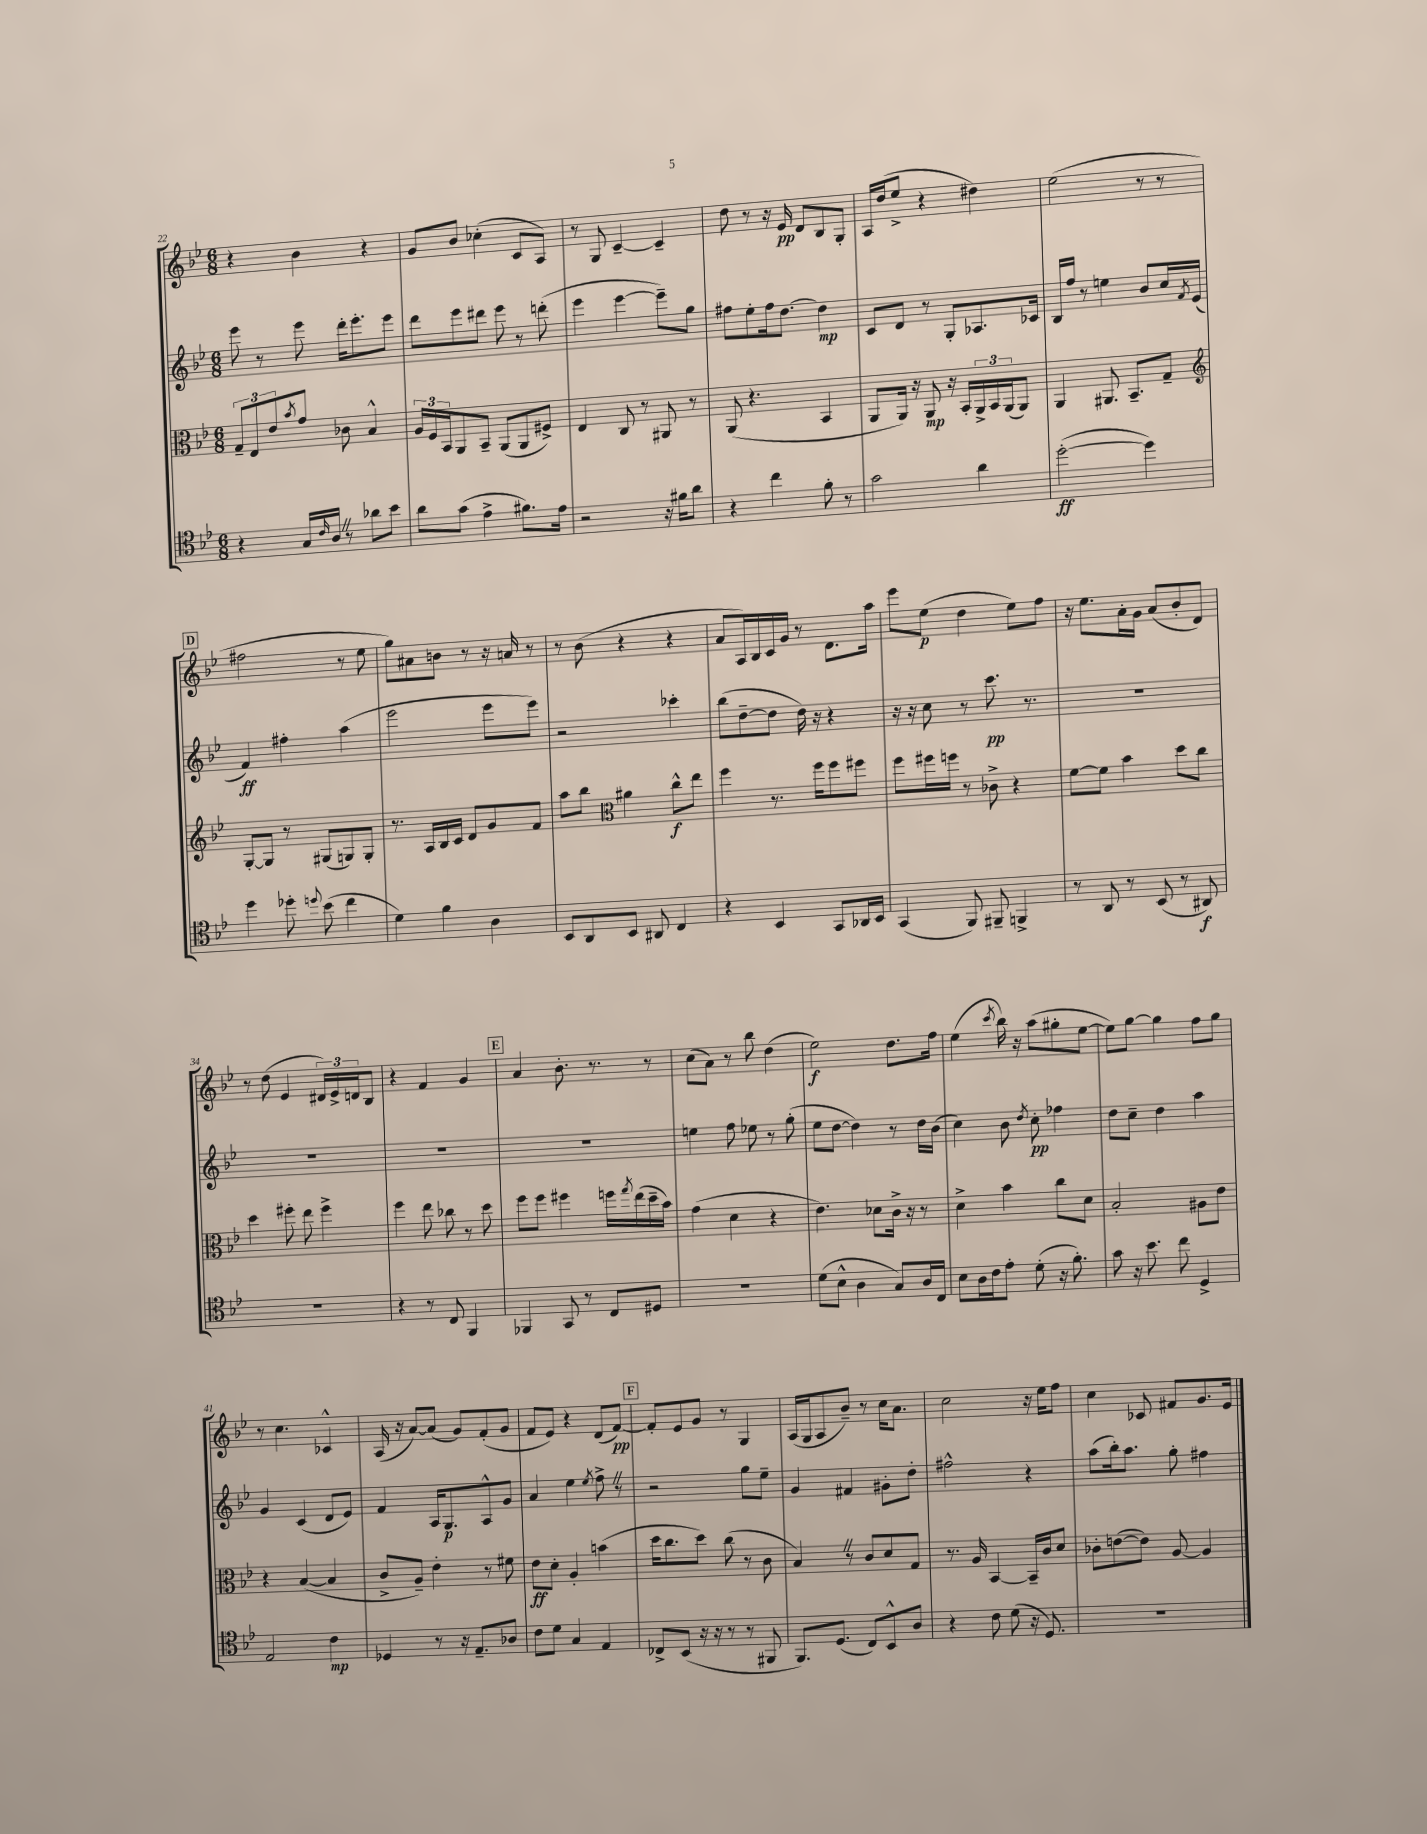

**kern	**kern	**kern	**kern
*staff4	*staff3	*staff2	*staff1
*clefC4	*clefC3	*clefG2	*clefG2
*k[b-e-]	*k[b-e-]	*k[b-e-]	*k[b-e-]
*M6/8	*M6/8	*M6/8	*M6/8
4r	12G~/L	8eee-\	4r
.	12E-/	.	.
.	.	8r	.
.	12e-/	.	.
.	8qb-/	.	.
16G/LL	8g/J	8eee-\	4b-\
16qqc/	.	.	.
16A/JJ	.	.	.
8r	8c-\	16ddd'\LK	.
.	.	8.eee-'\	.
8a-\L	4B-^^/	.	4r
8b-\J	.	8eee-\J	.
=	=	=	=
8a\L	24A/LL	8ddd\L	8g/L
.	24F/	.	.
.	24BB-/J	.	.
(8g\J	8AA/	8eee-\	8b-/J
4e-^\	8BB-~/J	8ddd#\J	(4cc-'\
.	(8AA/L	8eee-\	.
8.f#\L)	8AA/	8r	8c/L
.	8F#^/J)	(8ddd'\	8A/J)
16e-\Jk	.	.	.
=	=	=	=
2r	4E-/	4eee-\	8r
.	.	.	8G/
.	8C/	[4eee-\	[4c~/
.	8r	.	.
16r	8AA#/	8eee-~\]L)	4c~/]
16f#\LK	.	.	.
8a\J	8r	8gg\J	.
=	=	=	=
4r	(8AA/	8ff#\L	8dd\
.	4.r	8ee-'\	8r
4cc\	.	16ff#\k	16r
.	.	[8.dd\J	16e-/
.	.	.	8d/L
8f'\	4BB-/	4dd\]	8B-/
8r	.	.	8G'/J
=	=	=	=
2g\	8AA/L	8c/L	16A/LL
.	.	.	(16dd/J
.	16AA/Jk)	8d/J	8ee-^/J
.	16r	.	.
.	8AA/	8r	4r
.	16r	8G'/L	.
.	16BB-'/LL	.	.
4a\	24AA^/	8.A-/	4dd#\)
.	24BB-/	.	.
.	(24AA/J	.	.
.	8AA/J)	.	.
.	.	16c-/Jk	.
=	=	=	=
([2dd'\	4AA/	16B-/LL	(2ee-\
.	.	16ff/JJ	.
.	.	8r	.
.	8.AA#/	4ee\	.
.	8.BB-~/L	.	.
4dd\])	.	8b-/L	8r
.	8G~/J	16cc/L	8r
.	.	8qf/	.
.	.	(16e-/JJ	.
=	=	=	=
*	*clefG2	*	*
4dd\	[8G'/L	4f/)	2ff#\
.	8G/]J	.	.
8dd-'\	8r	4ff#'\	.
8qqdd/	.	.	.
(8b-\	(8G#/L	.	.
4cc\	8G/)	(4aa\	8r
.	8G'/J	.	8ee-\
=	=	=	=
4d\)	8.r	2eee-\	8gg\L)
.	.	.	8a#\
.	16A/LL	.	.
4f\	16B-/	.	8b\J
.	16c/JJ	.	.
.	8d/L	.	8r
4A\	8g/	8eee-\L	16r
.	.	.	16a/
.	8f/J	8eee-\J)	8r
=	=	=	=
8BB-/L	8aa\L	2r	8r
8AA/	8bb-\J	.	(8b-\
*	*clefC3	*	*
8BB-/J	4a#\	.	4r
8AA#/	.	.	.
4C/	8cc^^\L	4ccc-'\	4r
.	8ee-\J	.	.
=	=	=	=
4r	4ff\	(8bb-\L	8a/L
.	.	[8dd~\	16A/L)
.	.	.	16B-/
4BB-/	8.r	8dd\]J	16c/
.	.	.	16g/JJ
.	.	16dd\)	8r
.	16ff\LK	16r	.
8GG/L	8ff\	4r	8.d\L
16AA-/L	8ff#\J	.	.
16BB-/JJ	.	.	16aa\Jk
=	=	=	=
(4GG/	8ff\L	16r	8eee-\L
.	.	16r	.
.	16ff#\L	8cc\	(8ee-\J
.	16ff\JJ	.	.
8FF/)	8r	8r	4dd\
8FF#~/	8c-^\	8.ccc\	.
4FF^/	4r	.	8ee-\L)
.	.	8.r	.
.	.	.	8ff\J
=	=	=	=
8r	[8f\L	2.r	16r
.	.	.	8.ee-\L
8AA/	8f\]J	.	.
8r	4b-\	.	16a'\L
.	.	.	16g\JJ
(8BB-/	.	.	(8a/L
8r	8dd\L	.	8b-'/
8AA#/)	8cc\J	.	8d/J)
=	=	=	=
2.r	4dd\	2.r	8r
.	.	.	(8dd\
.	8ff#'\	.	4e-/
.	8ee-\	.	.
.	4ff#^\	.	24d#/LL)
.	.	.	24e-^/
.	.	.	24d/J
.	.	.	8B-/J
=	=	=	=
4r	4ff\	2.r	4r
8r	8ee-\	.	4f/
8C/	8cc-\	.	.
4FF/	8r	.	4g/
.	8dd\	.	.
=	=	=	=
4FF-/	8ff\L	2.r	4a/
.	8ff\J	.	.
8GG/	4ff#\	.	8.b-'\
8r	.	.	.
.	.	.	8.r
8C/L	16ff\LL	.	.
.	8qgg/	.	.
.	(16ee-\	.	.
8D#/J	16dd~\	.	8r
.	16b-\JJ)	.	.
=	=	=	=
2.r	(4g\	4ee\	(8cc\L
.	.	.	8a\J)
.	4d\	8ff\	8r
.	.	8ee-\	8bb-\
.	4r	8r	(4dd\
.	.	(8gg'\	.
=	=	=	=
(8d\L	4.e-\)	8ee-\L	2ee-\)
8B-^^\J	.	[8dd\J	.
4A\	.	4dd\])	.
.	8d-\L	.	.
8G/L)	16c^\Jk	8r	8.dd\L
.	16r	.	.
16A/L	8r	16dd\LL	.
16C/JJ	.	(16b-\JJ	16ff\Jk
=	=	=	=
8B-\L	4d^\	4cc\)	(4ee-\
16A\L	.	.	.
16c\J	.	.	.
.	.	.	8qccc/
8e-'\J	4b-\	8b-\	16bb-\)
.	.	.	16r
.	.	8qdd/	.
(8d'\	.	8cc'\	(8aa\L
16r	8cc\L	4ff-\	8gg#'\
8.f'\)	.	.	.
.	8d\J	.	[8ee-\J
=	=	=	=
8g\	2B-'/	8dd\L	8ee-\]L)
16r	.	8cc~\J	[8gg\J
8.b-\	.	.	.
.	.	4dd\	4gg\]
8cc\	.	.	.
4D^/	8A#\L	4aa\	8ff\L
.	8e-\J	.	8gg\J
=	=	=	=
2E-/	4r	4g/	8r
.	.	.	4.cc\
.	([4B-/	(4c/	.
4c\	4B-/]	8d/L	4c-^^/
.	.	8e-/J)	.
=	=	=	=
4D-/	8c^/L	4f/	(16A/
.	.	.	16r
.	8A~/J)	.	[8a/L)
8r	4e-'\	16A/LK	(8a/]J
.	.	8.G/	.
16r	.	.	8g/L)
8.E-~/L	.	.	.
.	8r	8A^^/	(8f'/
8A-/J	8f#\	8g/J	8g/J
=	=	=	=
8c\L	8e-\L	4a/	8f/L
8d\J	8d'\J	.	8e-/J)
4G/	4A'/	4ee-\	4r
.	.	8qee-/	.
4E-/	(4b\	8ff^\	(8d/L
.	.	8r	[8f/J)
=	=	=	=
8C-^/L	16dd\LK	2r	8f'/]L
.	8.cc\	.	.
(8BB-/J	.	.	8e-/
16r	8dd\J)	.	8g/J
16r	.	.	.
8r	(8cc\	.	8r
8r	8r	8gg\L	4G/
8FF#/	8c\	8ee-~\J	.
=	=	=	=
8.FF/L)	4B-/)	4g/	(16A/LL
.	.	.	16G/J
.	.	.	8A/
(8.D/J	.	.	.
.	8r	4f#/	8b-~/J)
8C/L)	8c/L	.	8r
8BB-^^/	8d/	8g#'\L	16cc\LK
.	.	.	8.a\J
8A/J	8G/J	8dd'\J	.
=	=	=	=
4r	8.r	2ff#^^\	2cc\
.	16A/	.	.
8c\	[4BB-/	.	.
(8d\	.	.	.
16r	16BB-~/]LL	4r	16r
8.D/)	16c/J	.	16ee-\LK
.	8d/J	.	8ff\J
=	=	=	=
2.r	8c-'\L	(8aa\L	4cc\
.	([8e\	16bb-'\k)	.
.	.	8.aa\J	.
.	8e\]J)	.	8c-/
.	[8A/	8gg'\	8f#/L
.	4A/]	4ff#\	8.g/
.	.	.	16e-/Jk
==	==	==	==
*-	*-	*-	*-
